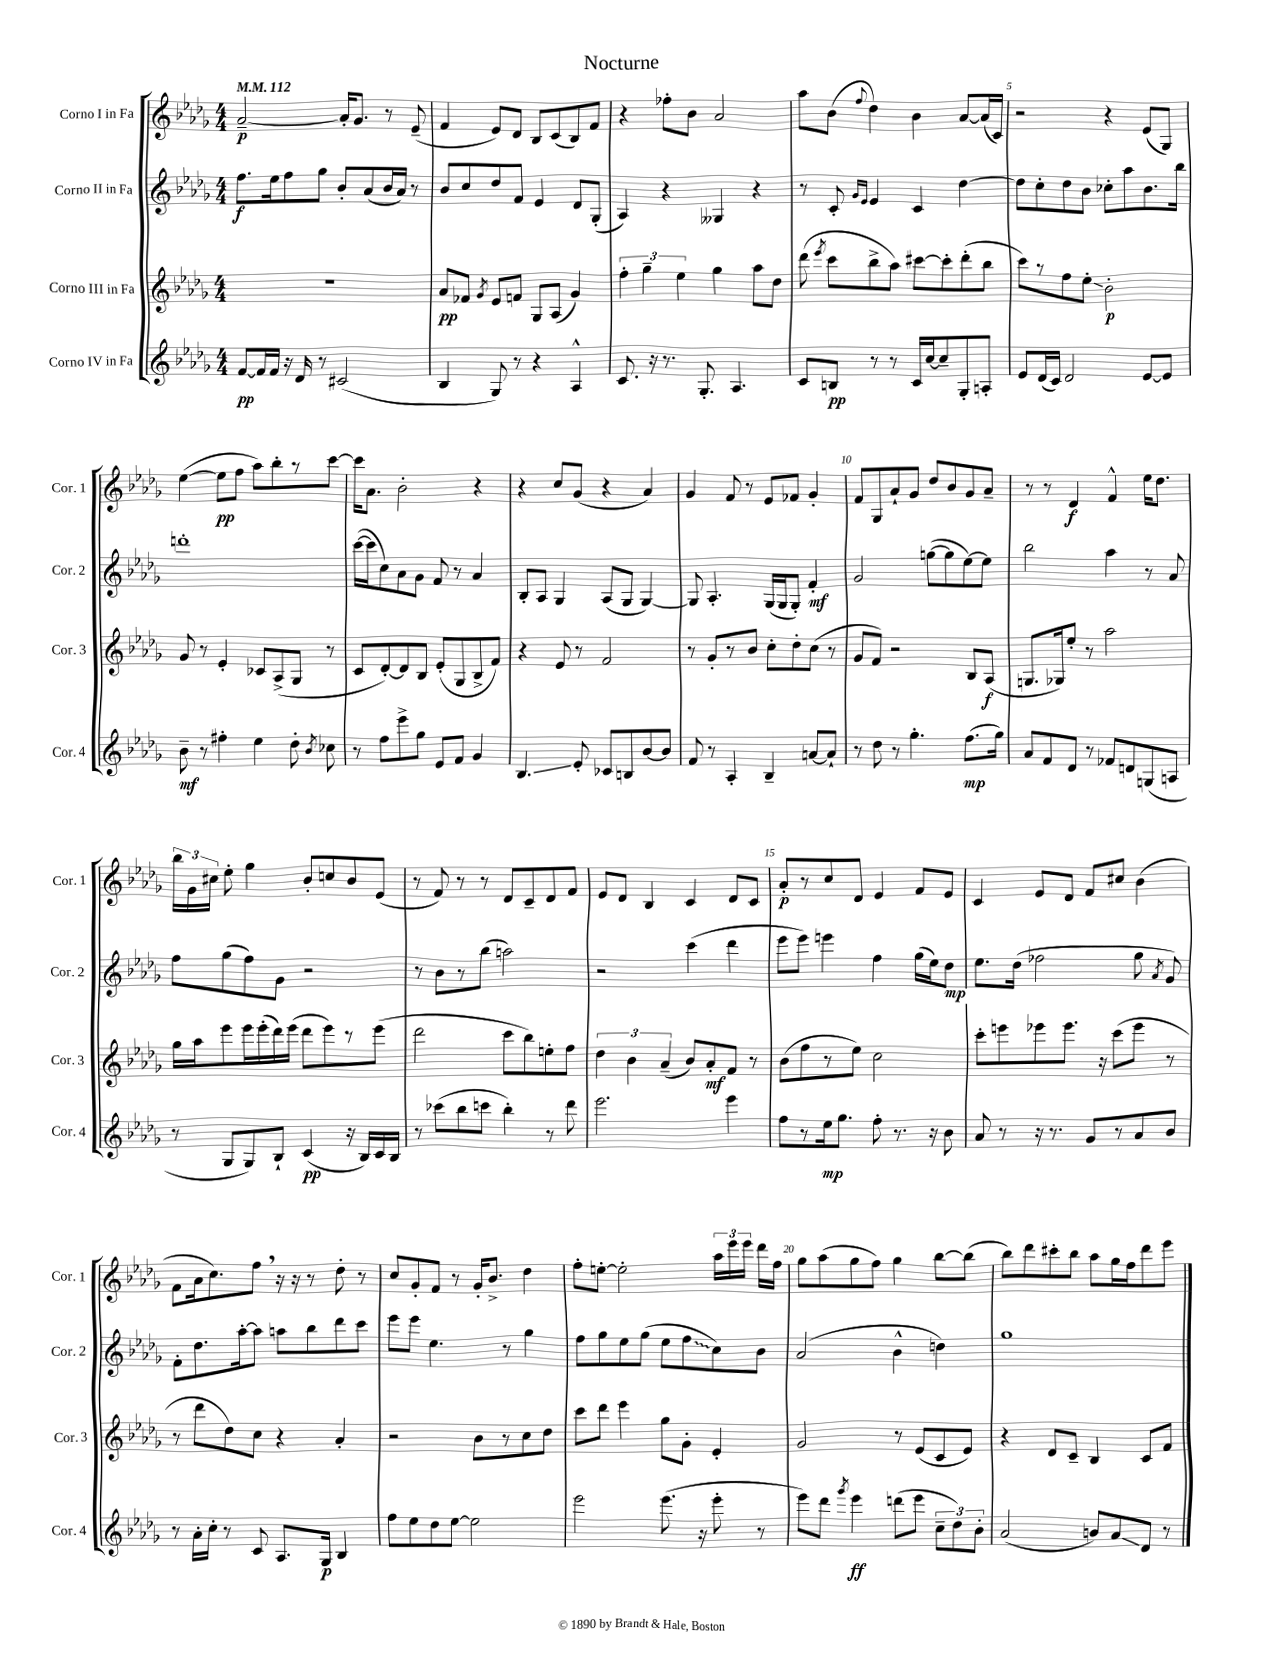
\header { title = "Nocturne" }
<<
\new StaffGroup <<
\new Staff = "s0" \with { instrumentName = "Corno I in Fa" shortInstrumentName = "Cor. 1" } {
    \clef treble \key des \major \numericTimeSignature \time 4/4 \tempo 4 = 112
    \autoBeamOff aes'2~--\p aes'16[-. ges'8.] r8 ees'8--( |
    f'4 ees'8[) des'8] bes8[ c'8( bes8) f'8] |
    r4 fes''8[-. bes'8] aes'2 |
    aes''8[ bes'8]( \appoggiatura { f''8 } des''4) bes'4 aes'8[~ aes'16( c'16]) |
    r2 r4 ees'8[( ges8]) |
    ees''4~( ees''8[\pp f''8] aes''8[) bes''8-. r8 c'''8]~ |
    c'''16[ aes'8.] bes'2-. r4 |
    r4 c''8[ ges'8]( r4 aes'4) |
    ges'4 f'8 r8 ees'8[ fes'8] ges'4-. |
    f'8[ ges8 aes'8-! ges'8] des''8[ bes'8 ges'8 aes'8]-- |
    r8 r8 des'4\f f'4-^ ees''16[ des''8.] |
    \tuplet 3/2 { bes''16[ ges'16 cis''16] } ees''8-. ges''4 bes'8[-. c''8 bes'8 ees'8]( |
    r8 f'8) r8 r8 des'8[ c'8-- des'8 f'8] |
    ees'8[ des'8] bes4 c'4 des'8[ c'8] |
    aes'8[-.\p r8 c''8 des'8] ees'4 f'8[ ees'8] |
    c'4 ees'8[ des'8] f'8[ cis''8] bes'4( |
    f'8[ aes'16 c''8.) f''8] \breathe r16 r16 r8 des''8-. r8 |
    c''8[ ges'8-. f'8] r8 ges'16[-. bes'8.]-> des''4 |
    f''8[-. e''8]~-. e''2-. \tuplet 3/2 { aes''16[ ees'''16 ees'''16] } des'''16[ f''16] |
    ges''8[ aes''8( ges''8 f''8]) ges''4 bes''8[~ bes''8]( |
    bes''8[) des'''8 cis'''8-. bes''8] aes''8[ ges''16 f''16 des'''8 ees'''8] \bar "|." |
}
\new Staff = "s1" \with { instrumentName = "Corno II in Fa" shortInstrumentName = "Cor. 2" } {
    \clef treble \key des \major \numericTimeSignature \time 4/4
    \autoBeamOff f''8.[\f ees''16 f''8 ges''8] bes'8[-. aes'8( bes'16 aes'16]) r8 |
    bes'8[ c''8 des''8 f'8] ees'4 des'8[ ges8]-.( |
    aes4) r4 geses4 r4 |
    r8 c'8-. \grace { ges'16[ ees'16] } ees'4 c'4 des''4~ |
    des''8[ c''8-. des''8 bes'8] ces''8[-. aes''8 bes'8. bes''16] |
    d'''1-. |
    c'''16[~( c'''16 c''8) aes'8 ges'8] f'8 r8 aes'4 |
    bes8[-. aes8] ges4 aes8[( ges8] ges4~) |
    ges8 aes4.-. ges16[( ges16 ges8]-.) f'4-.\mf |
    ges'2 g''8[~( g''8 ees''8~) ees''8] |
    bes''2 aes''4 r8 aes'8 |
    f''8[ ges''8( f''8) ges'8] r2 |
    r8 bes'8[ r8 bes''8]( a''2) |
    r2 c'''4( des'''4 |
    ees'''8[ ees'''8]) e'''4 f''4 ges''16[( ees''16) des''8]\mp |
    ees''8.[ des''16]( fes''2 ges''8 \acciaccatura { aes'8 } ges'8) |
    f'8[-. des''8. aes''16~-. aes''8] a''8[ bes''8 des'''8 c'''8] |
    ees'''8[ ees'''8] ees''4. r8 ges''4 |
    f''8[ ges''8 ees''8 ges''8]( ees''8[ \once \override Glissando.style = #'zigzag f''8\glissando c''8) bes'8] |
    aes'2( bes'4-^ d''4) |
    ges''1 \bar "|." |
}
\new Staff = "s2" \with { instrumentName = "Corno III in Fa" shortInstrumentName = "Cor. 3" } {
    \clef treble \key des \major \numericTimeSignature \time 4/4
    \autoBeamOff R1 |
    aes'8[\pp fes'8] \acciaccatura { ges'8 } ees'8[ f'8] ges8[ aes8]( ges'4) |
    \tuplet 3/2 { f''4-. ges''4-- ees''4 } ges''4 aes''8[ des''8] |
    des'''8( \acciaccatura { ees'''8 } c'''8[ bes''8-> aes''8]) cis'''8[~ cis'''8-. des'''8-.( bes''8] |
    c'''8[) r8 f''8 ees''8]-.\glissando bes'2-.\p |
    ges'8 r8 ees'4-. ces'8[ aes8->( ges8] r8 |
    c'8[ des'8~-.) des'8 bes8] ees'8[-.( ges8 bes8-> f'8]) |
    r4 ees'8 r8 f'2 |
    r8 ges'8[-. r8 bes'8] c''8[-. des''8-. c''8]( r8 |
    ges'8[ f'8]) r2 bes8[ aes8]\f( |
    g8.[ ges16) ees''8]-. r8 aes''2 |
    ges''16[ aes''16 ees'''8 ees'''16 ees'''16-.( des'''16) ees'''16]( des'''8[ ees'''8) r8 ees'''8]( |
    des'''2 c'''8[ bes''8) e''8-. f''8] |
    \tuplet 3/2 { des''4 bes'4 aes'4--( } bes'8[) aes'8-.\mf f'8] r8 |
    bes'8[( f''8 r8 ees''8]) c''2 |
    c'''8[-. e'''8 ees'''8 ees'''8.] r16 c'''8[( ees'''8] r8 |
    r8 des'''8[ des''8) c''8] r4 aes'4-. |
    r2 bes'8[ r8 c''8 des''8] |
    c'''8[ des'''8] ees'''4 ges''8[ ges'8]-. ees'4-. |
    ges'2 r8 ees'8[( c'8 ees'8]) |
    r4 des'8[ c'8]-- bes4 c'8[ f'8] \bar "|." |
}
\new Staff = "s3" \with { instrumentName = "Corno IV in Fa" shortInstrumentName = "Cor. 4" } {
    \clef treble \key des \major \numericTimeSignature \time 4/4
    \autoBeamOff f'8[~\pp f'16 f'16] r16 des'16 r8 cis'2( |
    bes4 ges8) r8 r4 aes4-^ |
    c'8. r16 r8. ges8.-. aes4. |
    c'8[ b8]\pp r8 r8 c'16[ c''16~ c''8-- ges8-. a8]-. |
    ees'8[ des'16( c'16]) des'2 ees'8[~ ees'8] |
    bes'8--\mf r8 fis''4-. ees''4 des''8-. \acciaccatura { bes'8 } ces''8 |
    r8 f''8[ ees'''8-> ges''8] ees'8[ f'8] ges'4 |
    bes4.\glissando ees'8-. ces'8[ b8 bes'8~ bes'8] |
    f'8 r8 aes4-. bes4-- a'8[~ a'8]-! |
    r8 des''8 r8 ges''4.-. f''8.[\mp( ges''16]) |
    aes'8[ f'8 des'8] r8 fes'8[ d'8 g8( a8] |
    r8 ges8[ ges8) bes8]-! c'4\pp( r16 bes16[) c'16 bes16] |
    r8 ces'''8[( bes''8 c'''8] bes''4-.) r8 des'''8 |
    ees'''2. ees'''4 |
    f''8[ r8 ees''16\mp ges''8.] f''8-. r8. r16 bes'8 |
    aes'8 r8 r16 r8. ges'8[ r8 aes'8 bes'8] |
    r8 aes'16[-. c''16]-. r8 c'8 aes8.[ ges16]\p bes4 |
    f''8[ ees''8 des''8 ees''8]~ ees''2 |
    ees'''2 ees'''8.( r16 ees'''8-. r8 |
    ees'''8[) des'''8] \acciaccatura { ges'''8 } ees'''4\ff d'''8[( ees'''8] \tuplet 3/2 { c''8[-- des''8) bes'8]-. } |
    aes'2( b'8[) aes'8\glissando des'8] r8 \bar "|." |
}
>>
>>
\layout { \context { \Score \override BarNumber.break-visibility = ##(#f #t #t) barNumberVisibility = #(every-nth-bar-number-visible 5) } }
